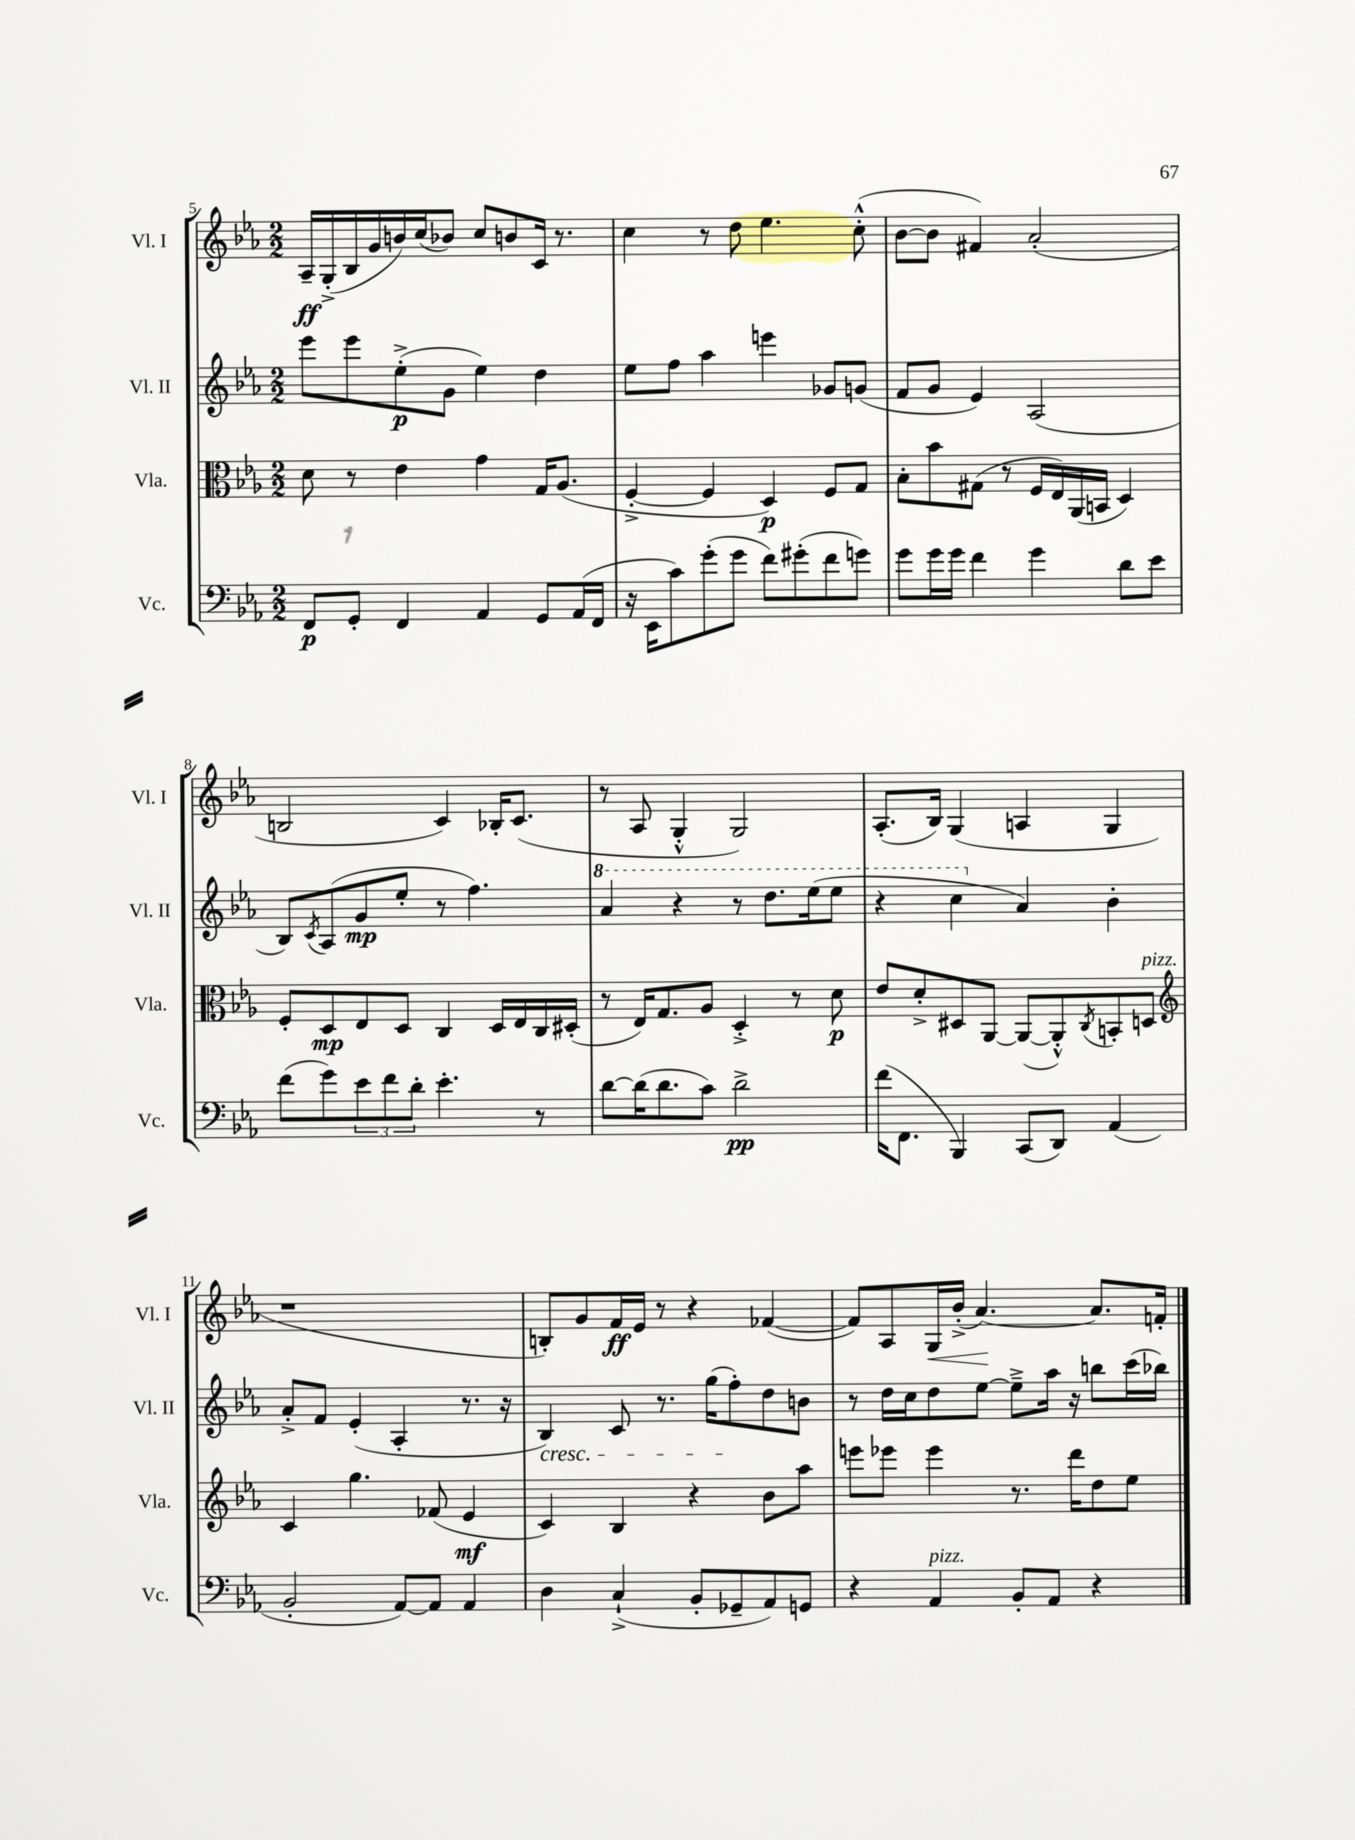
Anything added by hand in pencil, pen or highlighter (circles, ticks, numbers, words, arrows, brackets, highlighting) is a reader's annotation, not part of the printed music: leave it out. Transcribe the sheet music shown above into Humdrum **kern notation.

**kern	**kern	**kern	**kern
*staff4	*staff3	*staff2	*staff1
*clefF4	*clefC3	*clefG2	*clefG2
*k[b-e-a-]	*k[b-e-a-]	*k[b-e-a-]	*k[b-e-a-]
*M2/2	*M2/2	*M2/2	*M2/2
8FF	8d	8eee-	16A-~
.	.	.	(16G'^
8GG'	8r	8eee-	16B-
.	.	.	16g
4FF	4e-	(8ee-'^	16b)
.	.	.	(16cc
.	.	8g	8b-)
4AA-	4g	4ee-)	8cc
.	.	.	8b
8GG	16G	4dd	16c
.	(8.A-	.	8.r
(16AA-	.	.	.
16FF	.	.	.
=	=	=	=
16r	[4F'^	8ee-	4cc
16EE-	.	.	.
8c)	.	8ff	.
(8g'	4F]	4aa-	8r
8g	.	.	8dd
8f)	4D)	4eee	4.ee-
(8g#'	.	.	.
8f	8F	8g-	.
8g)	8G	(8g	(8cc'^^
=	=	=	=
8g	8B-'	8f	[8b-
16g	8b-	8g	8b-]
16g	.	.	.
4f	(8G#	4e-)	4f#)
.	8r	.	.
4g	16F	(2A-	(2a-'
.	16E-)	.	.
.	(16AA-	.	.
.	16BB	.	.
8d	4D)	.	.
8e-	.	.	.
=	=	=	=
(8f	8F'	8B-)	2B
.	.	8qc	.
8g)	8D	(8A-	.
12e-	8E-	8g	.
12f	.	.	.
.	8D	8ee-'	.
12d'	.	.	.
4.e-'	4C	8r	4c)
.	.	4.ff)	.
.	16D	.	16B-'
.	16E-	.	(8.c
8r	16C	.	.
.	(16D#'	.	.
=	=	=	=
[8d	8r	4aa-	8r
(16d]	16E-)	.	8A-
8.d	8.G	.	.
.	.	4r	4G'^^
8c)	8A-	.	.
2d^	4D'^	8r	2G)
.	.	8.ddd	.
.	8r	.	.
.	.	(16eee-	.
.	8d	8eee-	.
=	=	=	=
(16f	8e-	4r	(8.A-'
8.FF	.	.	.
.	8d'^	.	.
.	.	.	16B-)
4BBB-)	8D#	4ccc	(4G
.	[8AA-	.	.
(8CC	(8AA-_	4a-)	4A
8DD)	8AA-'^^])	.	.
.	8qC	.	.
(4AA-	8BB'	4b-'	4G
.	8D	.	.
=	=	=	=
*	*clefG2	*	*
2BB-'	4c	8a-'^	1r
.	.	8f	.
.	4.gg	(4e-'	.
[8AA-)	.	4A-'	.
8AA-]	(8f-	.	.
4AA-	4e-	8.r	.
.	.	16r	.
=	=	=	=
4D	4c)	4B-)	8B')
.	.	.	8g
(4C`^	4B-	8c	16f
.	.	.	16e-
.	.	8.r	8r
8BB-'	4r	.	4r
.	.	(16gg	.
8GG-~	.	8ff')	.
8AA-)	8b-	8dd	([4f-
8GG	8aa-	8b	.
=	=	=	=
4r	8eee	8r	8f-])
.	8eee-	16dd	8A-
.	.	16cc	.
4AA-	4eee-	8dd	16G
.	.	.	(16b-'^
.	.	[8ee-	[4.a-)
8BB-'	8.r	8ee-~^]	.
8AA-	.	16aa-	.
.	16ddd	16r	.
4r	8dd	8bb	8.a-]
.	8ee-	(16ccc	.
.	.	16bb-)	16f'
==	==	==	==
*-	*-	*-	*-
